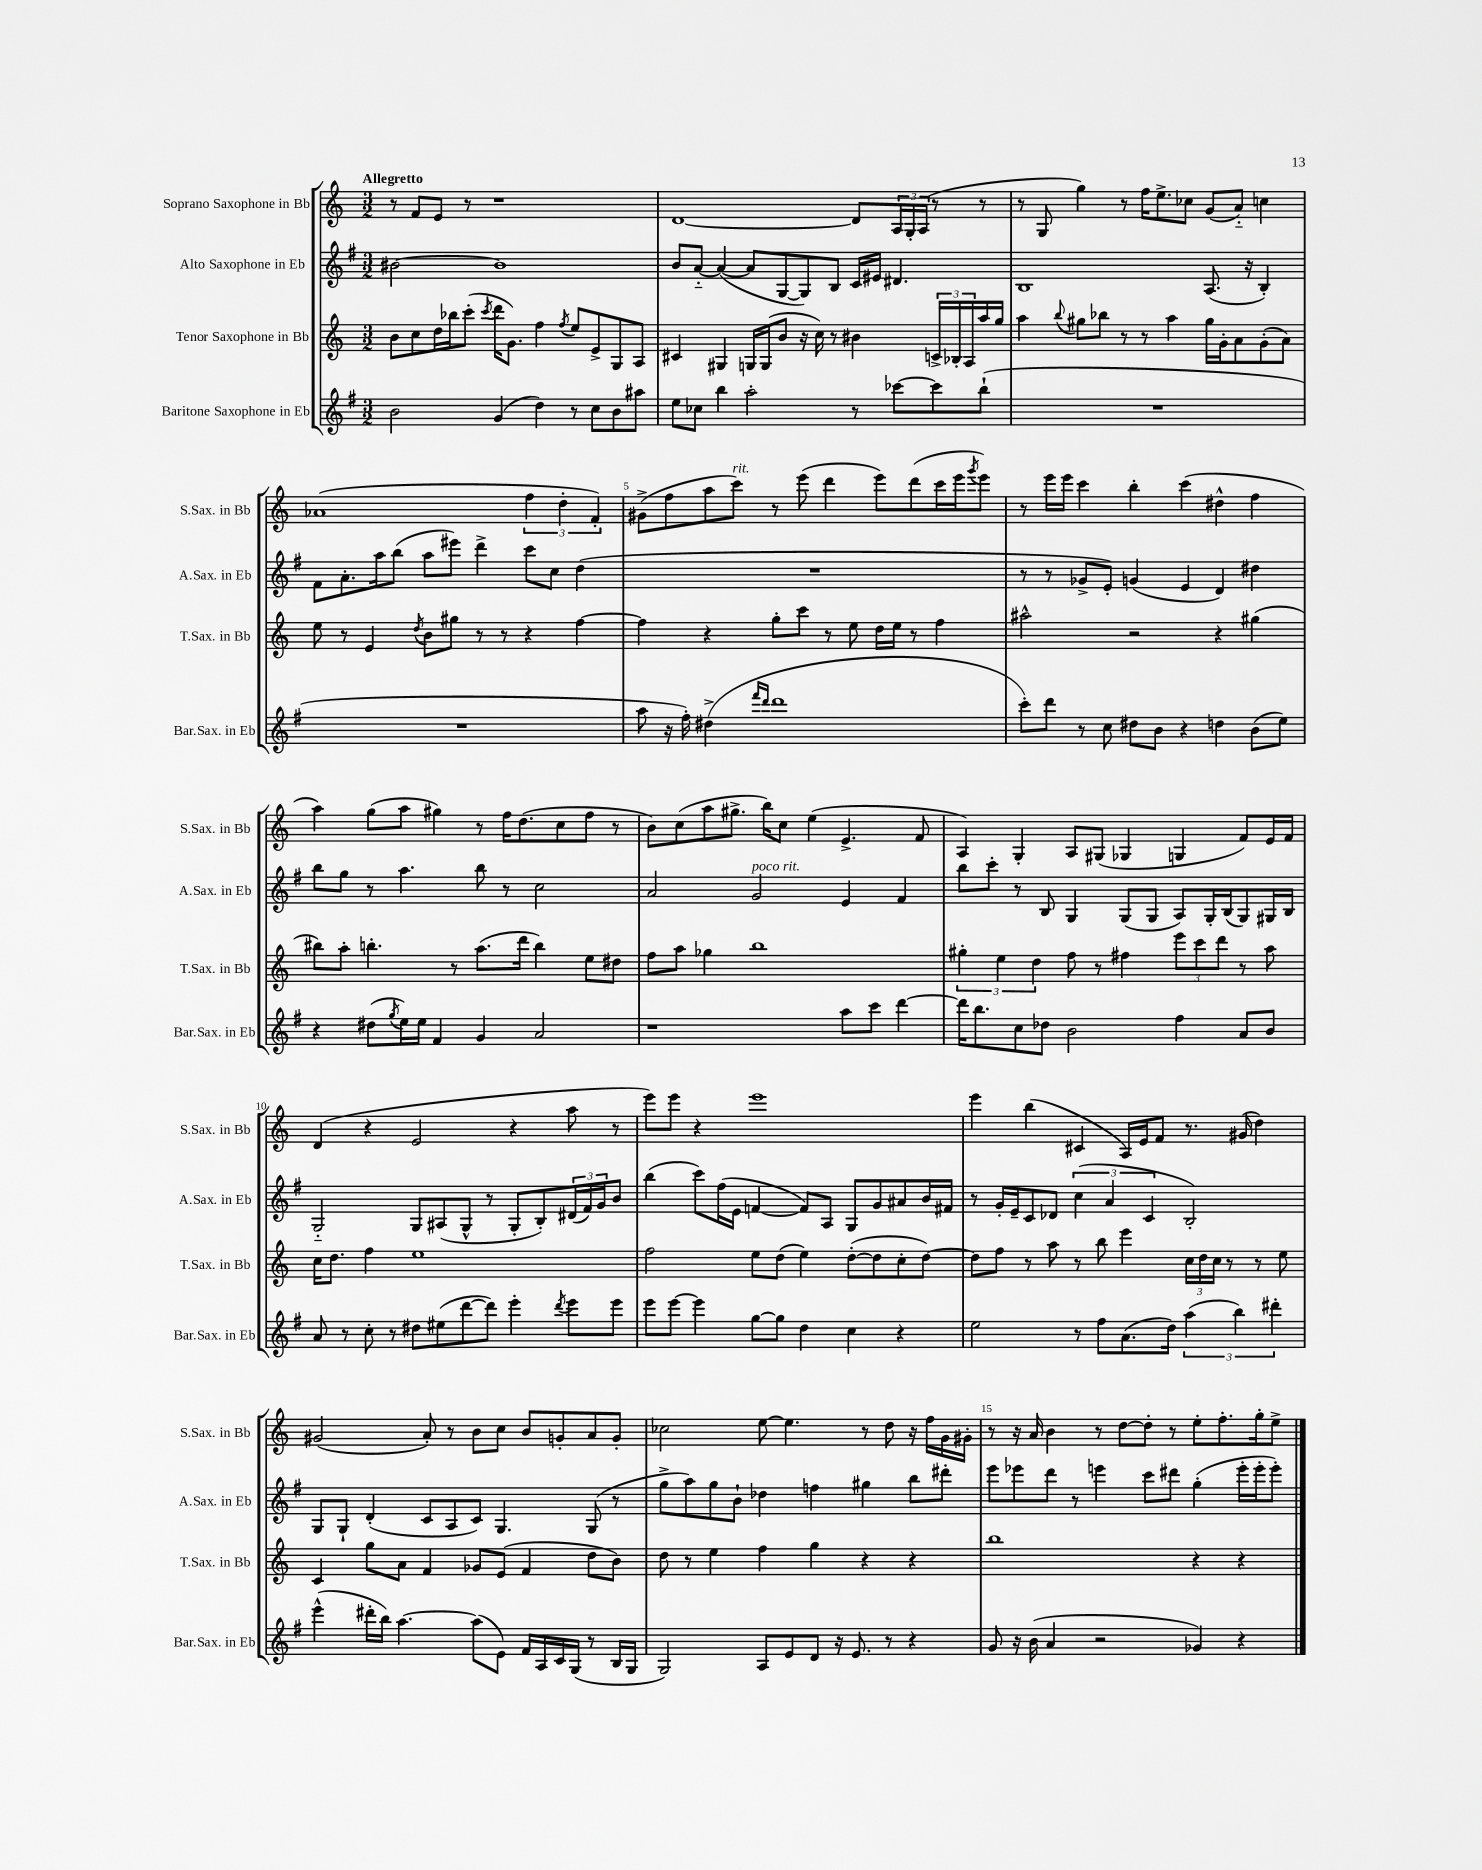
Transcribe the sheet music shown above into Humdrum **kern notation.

**kern	**kern	**kern	**kern
*staff4	*staff3	*staff2	*staff1
*clefG2	*clefG2	*clefG2	*clefG2
*k[f#]	*k[]	*k[f#]	*k[]
*M3/2	*M3/2	*M3/2	*M3/2
2b	8b	[2b#	8r
.	8cc	.	8f
.	16dd	.	8e
.	16bb-	.	.
.	(8ccc'	.	8r
.	8qccc	.	.
(4g	16ddd	1b#]	1r
.	8.g)	.	.
4dd)	4ff	.	.
.	8qff	.	.
8r	8ee	.	.
8cc	8e^	.	.
8b	8G	.	.
8aa#	8A	.	.
=	=	=	=
8ee	4c#	8b	[1d
8cc-	.	[8a'~	.
4bb	4G#	(4a_	.
2aa'	16G	8a]	.
.	(16G	.	.
.	8b	[8G	.
.	16r	8G])	.
.	16cc)	.	.
.	8r	8B	.
8r	4b#	16c	8d]
.	.	16e#	.
[8ccc-	.	4.d#	24A
.	.	.	24G'
.	.	.	(24A
8ccc-]	24c^	.	8r
.	24B-'	.	.
.	24A	.	.
(8bb`	16aa	.	8r
.	16gg	.	.
=	=	=	=
1.r	4aa	1B	8r
.	.	.	8G
.	8qqbb	.	.
.	8gg#	.	4gg)
.	8bb-	.	.
.	8r	.	8r
.	8r	.	16ff
.	.	.	8.ee^
.	4aa	.	.
.	.	.	8cc-
.	16gg#	(8.A	(8g
.	16g'	.	.
.	8a	.	8a'~)
.	.	16r	.
.	(8g'	4B')	4cc
.	8a)	.	.
=	=	=	=
1.r	8ee	8f#	(1a-
.	8r	8.a'	.
.	4e	.	.
.	.	16aa	.
.	.	(8bb	.
.	8qdd	.	.
.	8b	8aa	.
.	8gg#	8eee#)	.
.	8r	4ddd^	.
.	8r	.	.
.	4r	8ccc	6ff
.	.	8cc	.
.	.	.	6dd'
.	[4ff	(4dd	.
.	.	.	6f')
=	=	=	=
8aa	4ff]	1.r	(8g#^
16r	.	.	8ff
16ff#')	.	.	.
(4dd#^	4r	.	8aa
.	.	.	8ccc)
16qqfff#	.	.	.
16qqddd	.	.	.
1ddd	8gg'	.	8r
.	8ccc	.	(8eee
.	8r	.	4ddd
.	8ee	.	.
.	16dd	.	8eee)
.	16ee	.	.
.	8r	.	(8ddd
.	4ff	.	16ccc
.	.	.	16eee
.	.	.	8qggg
.	.	.	8eee)
=	=	=	=
8ccc')	2aa#^^	8r	8r
8ddd	.	8r	16eee
.	.	.	16eee
8r	.	8g-^	4ccc
8cc	.	8e')	.
8dd#	2r	(4g	4bb'
8b	.	.	.
4r	.	4e	(4ccc
4dd	4r	4d)	4dd#^^
(8b	(4gg#	4dd#	4ff
8ee)	.	.	.
=	=	=	=
4r	8bb#)	8bb	4aa)
.	8aa'	8gg	.
(8dd#	4.bb'	8r	(8gg
8qgg	.	.	.
16ee)	.	4.aa	8aa
16ee	.	.	.
4f#	.	.	4gg#)
.	8r	.	.
4g	(8.aa	8bb	8r
.	.	8r	16ff
.	16ddd	.	(8.dd
2a	4bb)	2cc	.
.	.	.	8cc
.	8ee	.	8ff
.	8dd#	.	8r
=	=	=	=
1r	8ff	2a	8b)
.	8aa	.	(8cc
.	4gg-	.	8aa
.	.	.	8.gg#^
.	1bb	2g	.
.	.	.	16bb)
.	.	.	8cc
.	.	.	(4ee
8aa	.	4e	4.e^
8ccc	.	.	.
[4ddd	.	4f#	.
.	.	.	8f
=	=	=	=
16ddd]	6gg#'	8bb	4A)
8.bb	.	.	.
.	.	8ccc'	.
.	6ee	.	.
8cc	.	8r	4G'
.	6dd	.	.
8dd-	.	8B	.
2b	8ff	4G	8A
.	8r	.	(8G#
.	4ff#	(8G	4G-
.	.	8G	.
4ff#	12eee	8A)	4G
.	12ccc	.	.
.	.	16G'	.
.	12ddd	.	.
.	.	(16B	.
8a	8r	8G)	8f)
8b	8aa	16G#	16e
.	.	16B	16f
=	=	=	=
8a	16cc	2G'~	(4d
.	8.dd	.	.
8r	.	.	.
8cc'	4ff	.	4r
8r	.	.	.
8dd#	1ee	8G	2e
(8ee#	.	(8A#	.
[8ddd	.	8G^^	.
8ddd])	.	8r	.
4eee'	.	8G'	4r
.	.	8B')	.
8qddd	.	.	.
8eee	.	(24d#	8aa
.	.	24f#)	.
.	.	24g	.
8eee	.	8b	8r
=	=	=	=
8eee	2ff	(4bb	8eee)
[8eee	.	.	8eee
4eee]	.	8ccc)	4r
.	.	(16ff#	.
.	.	16e	.
[8gg	8ee	[4f	1eee
8gg]	(8dd	.	.
4dd	4ee)	8f])	.
.	.	8A	.
4cc	([8dd'	8G	.
.	8dd]	8g	.
4r	8cc'	8a#	.
.	[8dd)	16b	.
.	.	16f#	.
=	=	=	=
2ee	8dd]	8r	4eee
.	8ff	16g'	.
.	.	16e~	.
.	8r	8c	(4bb
.	8aa	8d-	.
8r	8r	(6cc	4c#
8ff#	8bb	.	.
.	.	6a	.
(8.a	4eee	.	16A)
.	.	.	16e
.	.	6c	.
.	.	.	8f
16dd)	.	.	.
(6aa	24cc	2B')	8.r
.	24dd	.	.
.	24cc	.	.
.	8r	.	.
6bb)	.	.	.
.	.	.	(16g#
.	8r	.	4dd)
6ddd#'	.	.	.
.	8ee	.	.
=	=	=	=
(4eee^^	4c	8G	(2g#
.	.	8G`	.
16ddd#'	8gg	(4d'	.
16bb)	.	.	.
[4.aa	8a	.	.
.	4f	8c	8a')
.	.	8A	8r
(8aa]	8g-	8c)	8b
8e)	(8e	4.G	8cc
16f#	4f	.	8b
16A	.	.	.
16c	.	.	8g'
(16G	.	.	.
8r	8dd	(8G	8a
16B	8b)	8r	8g'
16G	.	.	.
=	=	=	=
2G)	8dd	8gg^	2cc-
.	8r	8aa)	.
.	4ee	8gg	.
.	.	8b`	.
8A	4ff	4dd-	[8ee
8e	.	.	4.ee]
8d	4gg	4ff	.
16r	.	.	.
8.e	.	.	.
.	4r	4gg#	8r
8r	.	.	8dd
4r	4r	8bb	16r
.	.	.	16ff
.	.	8ddd#'	16g
.	.	.	16g#'
=	=	=	=
8g	1bb	8eee	8r
16r	.	8eee-	16r
(16b	.	.	16a
4a	.	8ddd	4b
.	.	8r	.
2r	.	4eee	8r
.	.	.	[8dd
.	.	8ccc	8dd']
.	.	8ddd#	8r
4g-)	4r	(4gg'	8ee'
.	.	.	8.ff'
4r	4r	16eee'	.
.	.	16eee'	16gg'
.	.	8eee')	8ee^
==	==	==	==
*-	*-	*-	*-
